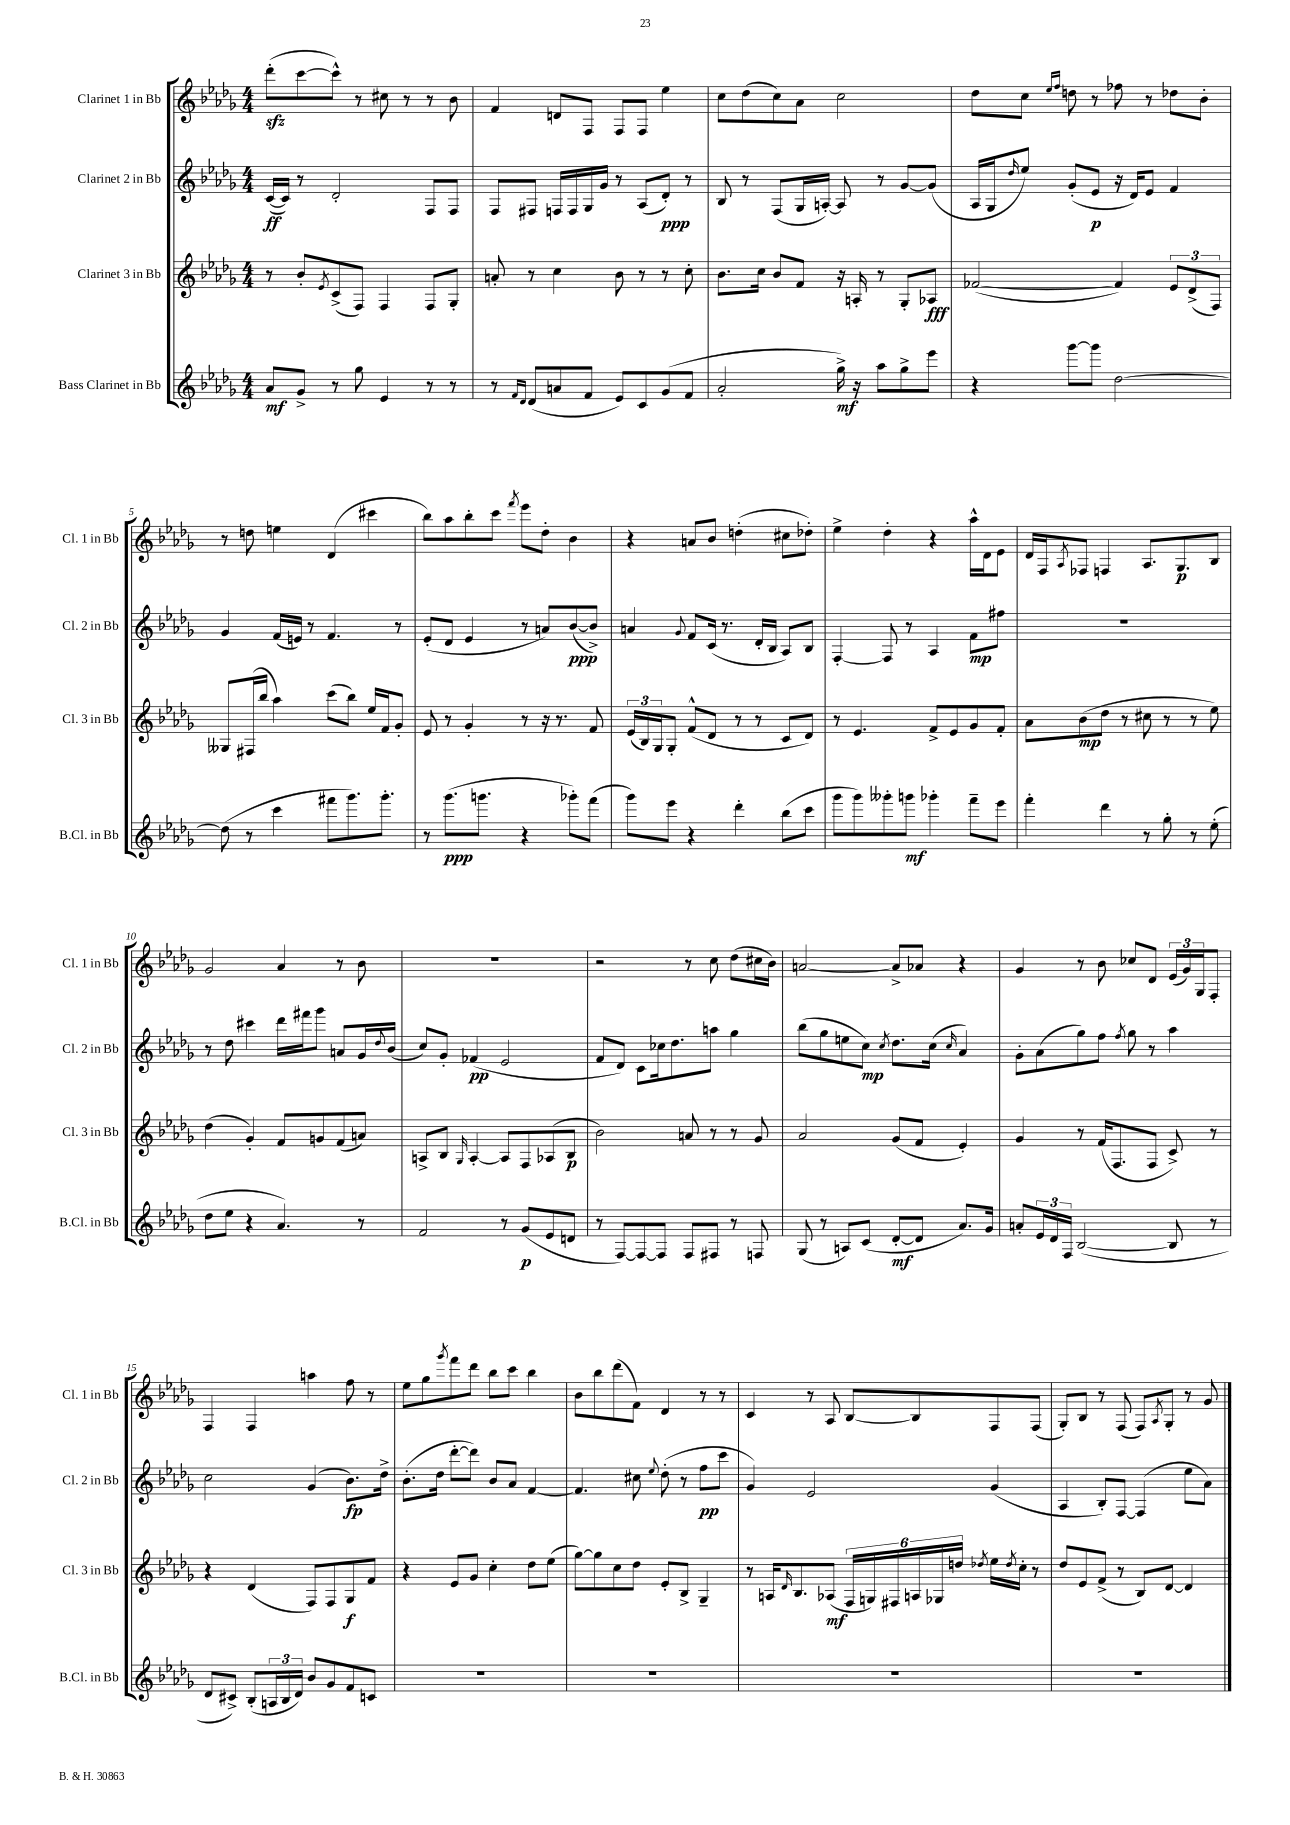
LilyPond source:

<<
\new StaffGroup <<
\new Staff = "s0" \with { instrumentName = "Clarinet 1 in Bb" shortInstrumentName = "Cl. 1 in Bb" } {
    \clef treble \key des \major \numericTimeSignature \time 4/4
    des'''8-.\sfz( c'''8~ c'''8-^) r8 cis''8 r8 r8 bes'8 |
    f'4 d'8 f8 f8 f8 ees''4 |
    c''8 des''8( c''8) aes'8 c''2 |
    des''8 c''8 \grace { ees''16 f''16 } d''8 r8 fes''8 r8 des''8 bes'8-. |
    r8 d''8 e''4 des'4( cis'''4 |
    bes''8) aes''8 bes''8-. c'''8 \acciaccatura { f'''8 } ees'''8 des''8-. bes'4 |
    r4 a'8 bes'8 d''4-.( cis''8 des''8-.) |
    ees''4-> des''4-. r4 aes''16-^ des'16 ees'8 |
    des'16 f16 \acciaccatura { aes8 } fes8 f4 aes8. ges8.\p bes8 |
    ges'2 aes'4 r8 bes'8 |
    R1 |
    r2 r8 c''8 des''8( cis''16 bes'16) |
    a'2~ a'8-> aes'8 r4 |
    ges'4 r8 bes'8 ces''8 des'8 \tuplet 3/2 { ees'16( ges'16) ges16 } f8-. |
    f4 f4 a''4 f''8 r8 |
    ees''8 ges''8 \acciaccatura { ges'''8 } f'''8 des'''8 bes''8 c'''8 bes''4 |
    bes'8 bes''8 des'''8( f'8) des'4 r8 r8 |
    c'4 r8 aes8 bes8~ bes8 f8 f8( |
    ges8-.) bes8 r8 f8( f8) \acciaccatura { aes8 } ges8-. r8 ges'8 \bar "|." |
}
\new Staff = "s1" \with { instrumentName = "Clarinet 2 in Bb" shortInstrumentName = "Cl. 2 in Bb" } {
    \clef treble \key des \major \numericTimeSignature \time 4/4
    c'16~\ff( c'16) r8 des'2-. f8 f8 |
    f8 fis8 f16 f16 ges16 ges'16 r8 aes8( des'8-.\ppp) r8 |
    bes8 r8 f8( ges16 a16~-.) a8 r8 ges'8~ ges'8( |
    aes16 ges16 \grace { des''16 } ees''8) ges'8-.( ees'8\p r16 des'16) ees'8 f'4 |
    ges'4 f'16( e'16) r8 f'4. r8 |
    ees'8-.( des'8 ees'4 r8 a'8) bes'8~\ppp( bes'8->) |
    a'4 \appoggiatura { ges'8 } f'8 c'16( r8. des'16-. bes16 aes8) bes8 |
    f4~-. f8 r8 aes4 f'8\mp fis''8 |
    R1 |
    r8 des''8 cis'''4 des'''16 fis'''16 ges'''8 a'8 ges'16 \appoggiatura { des''8 } bes'16( |
    c''8) ges'8-. fes'4\pp( ees'2 |
    f'8 des'8) c'8 ces''16 des''8. a''8 ges''4 |
    bes''8( ges''8 e''8 c''8\mp) \acciaccatura { c''8 } des''8. c''16( \grace { c''16 } aes'4) |
    ges'8-. aes'8( ges''8) f''8 \acciaccatura { f''8 } ges''8 r8 aes''4 |
    c''2 ges'4( bes'8.\fp) des''16-> |
    bes'8.-.( des''16 des'''8~-. des'''8) bes'8 aes'8 f'4~ |
    f'4. cis''8 \appoggiatura { ees''8 } des''8-.( r8 f''8\pp c'''8 |
    ges'4) ees'2 ges'4( |
    aes4 bes8-.) f8~ f4( ees''8 aes'8) \bar "|." |
}
\new Staff = "s2" \with { instrumentName = "Clarinet 3 in Bb" shortInstrumentName = "Cl. 3 in Bb" } {
    \clef treble \key des \major \numericTimeSignature \time 4/4
    r8 bes'8-. \acciaccatura { ees'8 } c'8->( f8) f4 f8 ges8-. |
    a'8-. r8 c''4 bes'8 r8 r8 c''8-. |
    bes'8. c''16 bes'8 f'8 r16 a16-. r8 ges8-. aes8\fff |
    fes'2~( fes'4) \tuplet 3/2 { ees'8 des'8->( f8) } |
    geses8 fis16( bes''16 aes''4) c'''8( bes''8) ees''16 f'16 ges'8-. |
    ees'8 r8 ges'4-. r8 r16 r8. f'8 |
    \tuplet 3/2 { ees'16( bes16) ges16 } ges8-. f'8-^( des'8 r8 r8 c'8 des'8) |
    r8 ees'4. f'8-> ees'8 ges'8 f'8-. |
    aes'8 bes'8\mp( des''8 r8 cis''8 r8 r8 ees''8) |
    des''4( ges'4-.) f'8 g'8 f'8( a'8) |
    a8-> bes8 \grace { ges16 } a4~-. a8 f8 aes8( bes8\p |
    bes'2) a'8 r8 r8 ges'8 |
    aes'2 ges'8( f'8 ees'4-.) |
    ges'4 r8 f'16( f8. f8 c'8->) r8 |
    r4 des'4( f8) f8 ges8\f f'8 |
    r4 ees'8 ges'8 c''4-. des''8 ees''8( |
    ges''8~) ges''8 c''8 des''8 ees'8-. bes8-> ges4-- |
    r8 a16 \grace { des'16 } bes8. aes8\mf( \tuplet 6/4 { f16 g16) fis16 a16 ges16 d''16 } \acciaccatura { des''8 } ees''16 \acciaccatura { des''8 } c''16-. r8 |
    des''8 ees'8 f'8->( r8 bes8) des'8~ des'4 \bar "|." |
}
\new Staff = "s3" \with { instrumentName = "Bass Clarinet in Bb" shortInstrumentName = "B.Cl. in Bb" } {
    \clef treble \key des \major \numericTimeSignature \time 4/4
    aes'8\mf ges'8-> r8 ges''8 ees'4 r8 r8 |
    r8 \grace { f'16 des'16 } des'8( a'8 f'8 ees'8) c'8 ges'8( f'8 |
    aes'2-. ges''16->\mf) r16 aes''8 ges''8-> ees'''8 |
    r4 ges'''8~ ges'''8 des''2~ |
    des''8( r8 c'''4 fis'''8 ges'''8.) ges'''8.-. |
    r8 ges'''8.\ppp( g'''8. r4 ges'''8-.) f'''8( |
    ges'''8) ees'''8 r4 des'''4-. bes''8( c'''8 |
    ges'''8 ges'''8) geses'''8-. g'''8\mf ges'''4-. f'''8-- ees'''8 |
    f'''4-. des'''4 r8 ges''8-. r8 ees''8-.( |
    des''8 ees''8 r4 aes'4.) r8 |
    f'2 r8 ges'8\p( ees'8 d'8 |
    r8 f8~) f8~ f8 f8 fis8 r8 f8 |
    ges8( r8 a8) c'8( des'8~-.\mf des'8 aes'8.) ges'16 |
    a'8-. \tuplet 3/2 { ees'16 des'16 f16 } bes2~( bes8 r8 |
    des'8 cis'8->) bes8-.( \tuplet 3/2 { a16 bes16 des'16) } bes'8 ges'8 f'8 c'8 |
    R1 |
    R1 |
    R1 |
    R1 \bar "|." |
}
>>
>>
